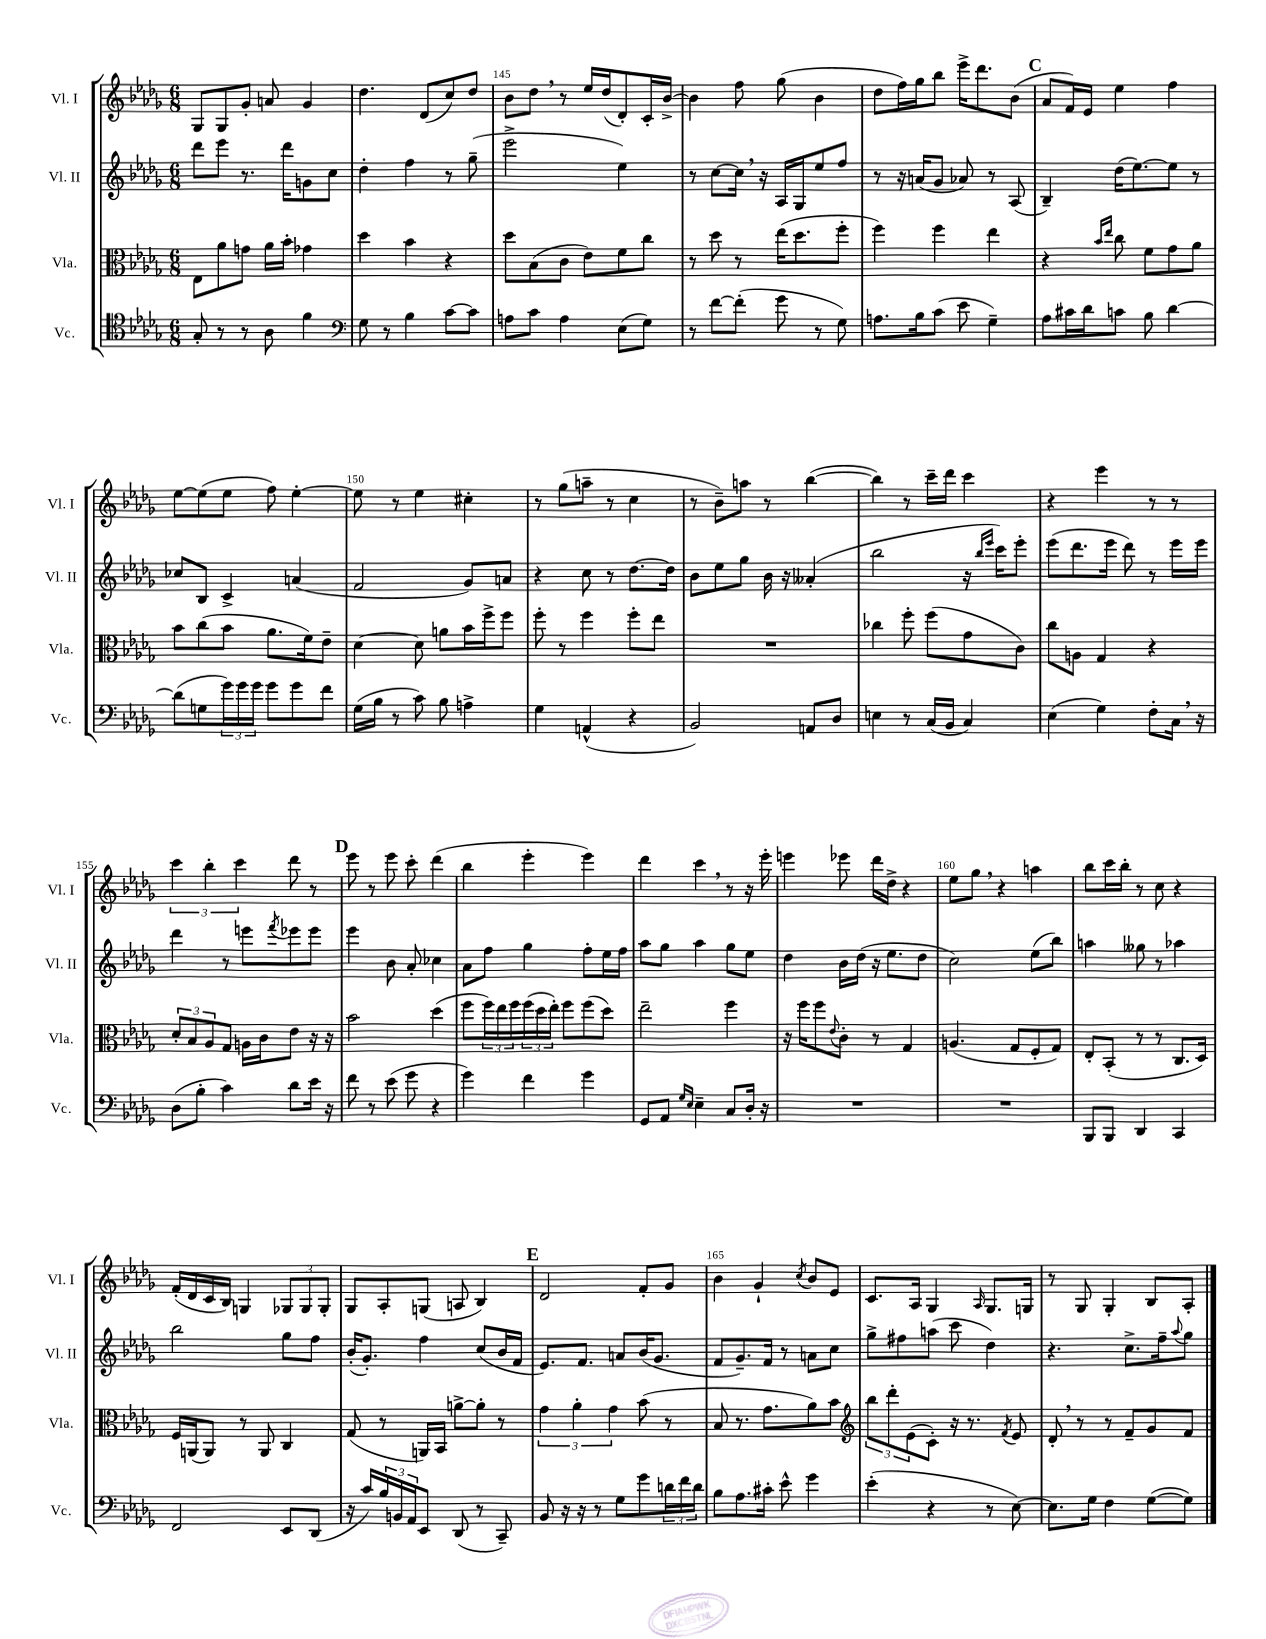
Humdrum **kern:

**kern	**kern	**kern	**kern
*part4	*part3	*part2	*part1
*staff4	*staff3	*staff2	*staff1
*I"Vc.	*I"Vla.	*I"Vl. II	*I"Vl. I
*I'Vc.	*I'Vla.	*I'Vl. II	*I'Vl. I
*clefC4	*clefC3	*clefG2	*clefG2
*k[b-e-a-d-g-]	*k[b-e-a-d-g-]	*k[b-e-a-d-g-]	*k[b-e-a-d-g-]
*M6/8	*M6/8	*M6/8	*M6/8
=143	=143	=143	=143
8G-'/	8E-\L	8ddd-\L	8G-/L
8r	8a-\	8eee-\J	8G-/
8r	8gn\J	8.r	8g-'/J
8A-\	16a-\LL	.	8an/
.	16b-'\JJ	16ddd-\KL	.
4f\	4g-X\	8gn\	4g-/
.	.	8cc\J	.
=144	=144	=144	=144
*clefF4	*	*	*
8G-\	4dd-\	4dd-'\	4.dd-\
8r	.	.	.
4B-\	4b-\	4ff\	.
.	.	.	(8d-/L
[8c\L	4r	8r	8cc/)
8c\J]	.	(8gg-~\	8dd-/J
=145	=145	=145	=145
8An\L	8dd-\L	2eee-^\	8b-\L
8c\J	(8B-\	.	8dd-,\J
4A\	8c\J	.	8r
.	8e-\L)	.	16ee-/LL
.	.	.	(16dd-/J
(8E-\L	8f\	4ee-\)	8d-'/)
8G-\J)	8cc\J	.	16c'/L
.	.	.	[16b-^/JJ
=146	=146	=146	=146
8r	8r	8r	4b-\]
[8f\L	8dd-\	[8cc\L	.
(8f'\J]	8r	16cc,\Jk]	8ff\
.	.	16r	.
8g-\	(16ee-\KL	16A-/LL	(8gg-\
.	8.dd-\	16G-/J	.
8r	.	8ee-/	4b-\
8G-\)	8ff'\J	8ff/J	.
=147	=147	=147	=147
8.An\L	4ff\)	8r	8dd-\L
.	.	16r	16ff\L)
16B-\k	.	(16an/KL	16gg-\J
(8c\J	4ff\	8g-/J	8bb-\J
8e-\	.	8a-X/)	16eee-^\KL
.	.	.	8.ddd-\
4G-~\)	4ee-\	8r	.
.	.	(8A-/	(8b-\J
!!LO:REH:place=s1:t=C
=148	=148	=148	=148
8A-\L	4r	4B-~/)	8a-/L
16c#X\L	.	.	16f/L)
16d-\J	.	.	16e-/JJ
.	16qqb-/LL	.	.
.	16qqee-/JJ	.	.
8cn\J	8cc\	(16dd-\KL	4ee-\
.	.	[8.ee-\)	.
8B-\	8f\L	.	.
[4d-\	8g-\	8ee-\J]	4ff\
.	8a-\J	8r	.
!!LO:LB:g=z
=149	=149	=149	=149
(8d-\L]	8b-\L	8cc-X/L	[8ee-\L
8Gn\	(8cc\	8B-/J	(8ee-\]
24g-\L)	8b-\J	4c^/	8ee-\J
24g-\	.	.	.
24g-\JJ	.	.	.
8g-\L	8.a-\L	.	8ff\)
8g-\	.	(4an/	[4ee-'\
.	16f\k)	.	.
8f\J	8e-~\J	.	.
=150	=150	=150	=150
(16G-\LL	[4d-\	2f/	8ee-\]
16B-\JJ	.	.	.
8r	.	.	8r
8c\)	8d-\]	.	4ee-\
8B-\	8an\L	.	.
4An^\	16b-\L	8g-/L)	4cc#X'\
.	16ff^\J	.	.
.	8ff\J	8an/J	.
=151	=151	=151	=151
4G-\	8ff'\	4r	8r
.	8r	.	(8gg-\L
(4AAn^^/	4ff\	8cc\	8aan~\J
.	.	8r	8r
4r	8ff'\L	[8.dd-\L	4cc\
.	8ee-\J	.	.
.	.	16dd-\Jk]	.
=152	=152	=152	=152
2BB-/)	2.r	8b-\L	8r
.	.	8ee-\	8b-~\L)
.	.	8gg-\J	8aan\J
.	.	16b-\	8r
.	.	16r	.
8AAn/L	.	(4a--X'/	([4bb-\
8D-/J	.	.	.
=153	=153	=153	=153
4En\	4cc-X\	2bb-\	4bb-\])
8r	8ff'\	.	8r
(16C/LL	(8ff\L	.	16ccc~\LL
16BB-/JJ	.	.	16ddd-\JJ
4C/)	8g-\	16r	4ccc\
.	.	16qqbb-/LL	.
.	.	16qqeee-/JJ	.
.	.	16ccc\KL)	.
.	8c\J)	8eee-'\J	.
=154	=154	=154	=154
(4E-\	8cc\L	(8eee-\L	4r
.	8An\J	8.ddd-\	.
4G-\)	4G-/	.	4eee-\
.	.	16eee-\Jk	.
.	.	8ddd-\)	.
8F'\L	4r	8r	8r
16C,\Jk	.	16eee-\LL	8r
16r	.	16eee-\JJ	.
!!LO:LB:g=z
=155	=155	=155	=155
(8D-\L	12d-'/L	4ddd-\	6ccc\
.	12B-/	.	.
8B-'\J	.	.	.
.	12A-/	.	6bb-'\
4c\)	8G-/J	8r	.
.	.	.	6ccc\
.	16An\LL	8eeen\L	.
.	16c\J	.	.
.	.	8qfff/	.
8d-\L	8e-\J	8eee-X\	8ddd-\
16e-\Jk	16r	8eee-\J	8r
16r	16r	.	.
!!LO:REH:place=s1:t=D
=156	=156	=156	=156
8f\	2b-\	4eee-\	8eee-\
8r	.	.	8r
(8e-\	.	8b-\	8eee-\
8g-\	.	8a-'/	8ccc'\
4r	(4dd-\	4cc-X\	(4ddd-\
=157	=157	=157	=157
4g-\)	8ff\L	8a-\L	4bb-\
.	24ff\L)	8ff\J	.
.	24ee-\	.	.
.	24ff\	.	.
4f\	(24ff\	4gg-\	4eee-'\
.	24dd-\	.	.
.	24ee-'\JJ)	.	.
.	8ff\L	.	.
4g-\	(8ff\	8ff'\L	4eee-\)
.	8dd-\J)	16ee-\L	.
.	.	16ff\JJ	.
=158	=158	=158	=158
8GG-/L	2ee-~\	8aa-\L	4ddd-\
8AA-/J	.	8gg-\J	.
16qqG-/LL	.	.	.
16qqE-/JJ	.	.	.
4E-~\	.	4aa-\	4ccc,\
8C/L	4ff\	8gg-\L	8r
16D-'/Jk	.	8ee-\J	16r
16r	.	.	16eee-'\
=159	=159	=159	=159
2.r	16r	4dd-\	4eeen\
.	16ff\KL	.	.
.	8ff\	.	.
.	8qqe-/	.	.
.	8c'\J	16b-\LL	8eee-X\
.	.	(16dd-\JJ	.
.	8r	16r	16ddd-\LL
.	.	8.ee-\L	16dd-^\JJ
.	4G-/	.	4r
.	.	8dd-\J	.
=160	=160	=160	=160
2.r	(4.An/	2cc\)	8ee-\L
.	.	.	8gg-,\J
.	.	.	4r
.	8G-/L	.	.
.	8F'/	(8ee-\L	4aan\
.	8G-/J)	8bb-\J)	.
=161	=161	=161	=161
8BBB-/L	8E-'/L	4aan\	8bb-\L
8BBB-/J	(8BB-'/J	.	16ccc\L
.	.	.	16bb-'\JJ
4DD-/	8r	8gg--X\	8r
.	8r	8r	8cc\
4CC/	8.C/L	4aa-X\	4r
.	16D-/Jk)	.	.
!!LO:LB:g=z
=162	=162	=162	=162
2FF/	16F/LL	2bb-\	(16f'/LL
.	(16AAn/J	.	16d-/
.	8AA/J)	.	16c/
.	.	.	16B-/JJ)
.	8r	.	4Gn/
.	8AA/	.	.
8EE-/L	4C/	8gg-\L	12G-X/L
.	.	.	12G-/
(8DD-/J	.	8ff\J	.
.	.	.	12G-'/J
=163	=163	=163	=163
16r	(8G-/	(16b-'/KL	8G-/L
16c/LL)	.	8.g-'/J)	.
24B-/	8r	.	8A-'/
24BBn/	.	.	.
24AA-/J	.	.	.
8EE-/J	16AAn/LL)	4ff\	(8Gn/J
.	16BB-/JJ	.	.
(8DD-/	[8an^\L	.	8An/
8r	8a'\J]	(8cc/L	4B-/)
8CC~/)	8r	16b-/L	.
.	.	16f/JJ	.
!!LO:REH:place=s1:t=E
=164	=164	=164	=164
8BB-/	6g-\	8.e-/L)	2d-/
16r	.	.	.
.	6a-'\	.	.
16r	.	8.f/J	.
8r	.	.	.
.	6g-\	.	.
8G-\L	.	8an/L	.
8g-\	(8b-\	(16b-/K	8f'/L
.	.	8.g-/J	.
24dn\L	8r	.	8g-/J
24f\	.	.	.
24d\JJ	.	.	.
=165	=165	=165	=165
8B-\L	8B-/	8f/L	4b-\
8.A-\	8.r	8.g-~/)	.
.	.	.	4g-`/
16c#X'\Jk	8.g-\L	16f/Jk	.
8e-^^\	.	8r	.
.	.	.	8qcc/
4g-\	8a-\)	8an\L	8b-/L
.	8b-\J	8cc\J	8e-/J
=166	=166	=166	=166
*	*clefG2	*	*
(4e-'\	12bb-\L	8gg-^\L	8.c/L
.	12ddd-'\	.	.
.	.	8ff#X\	.
.	(12e-\	.	.
.	.	.	16A-/Jk
4r	8c'\J)	(8aan\J	4G-/
.	16r	8ccc\	.
.	8.r	.	.
.	.	.	16qqA-/
8r	.	4dd-\)	8.G-/L
.	8qf/	.	.
[8E-\)	8e-/	.	.
.	.	.	16Gn/Jk
=167	=167	=167	=167
8.E-\L]	8d-',/	4.r	8r
.	8r	.	8G-/
16G-\Jk	.	.	.
4F\	8r	.	4G-'/
.	8f~/L	8.cc^\L	.
([8G-\L	8g-/	.	8B-/L
.	.	16ff~\k	.
.	.	8qqaa-/	.
8G-\J])	8f/J	8gg-\J	8A-'/J
==	==	==	==
*-	*-	*-	*-
